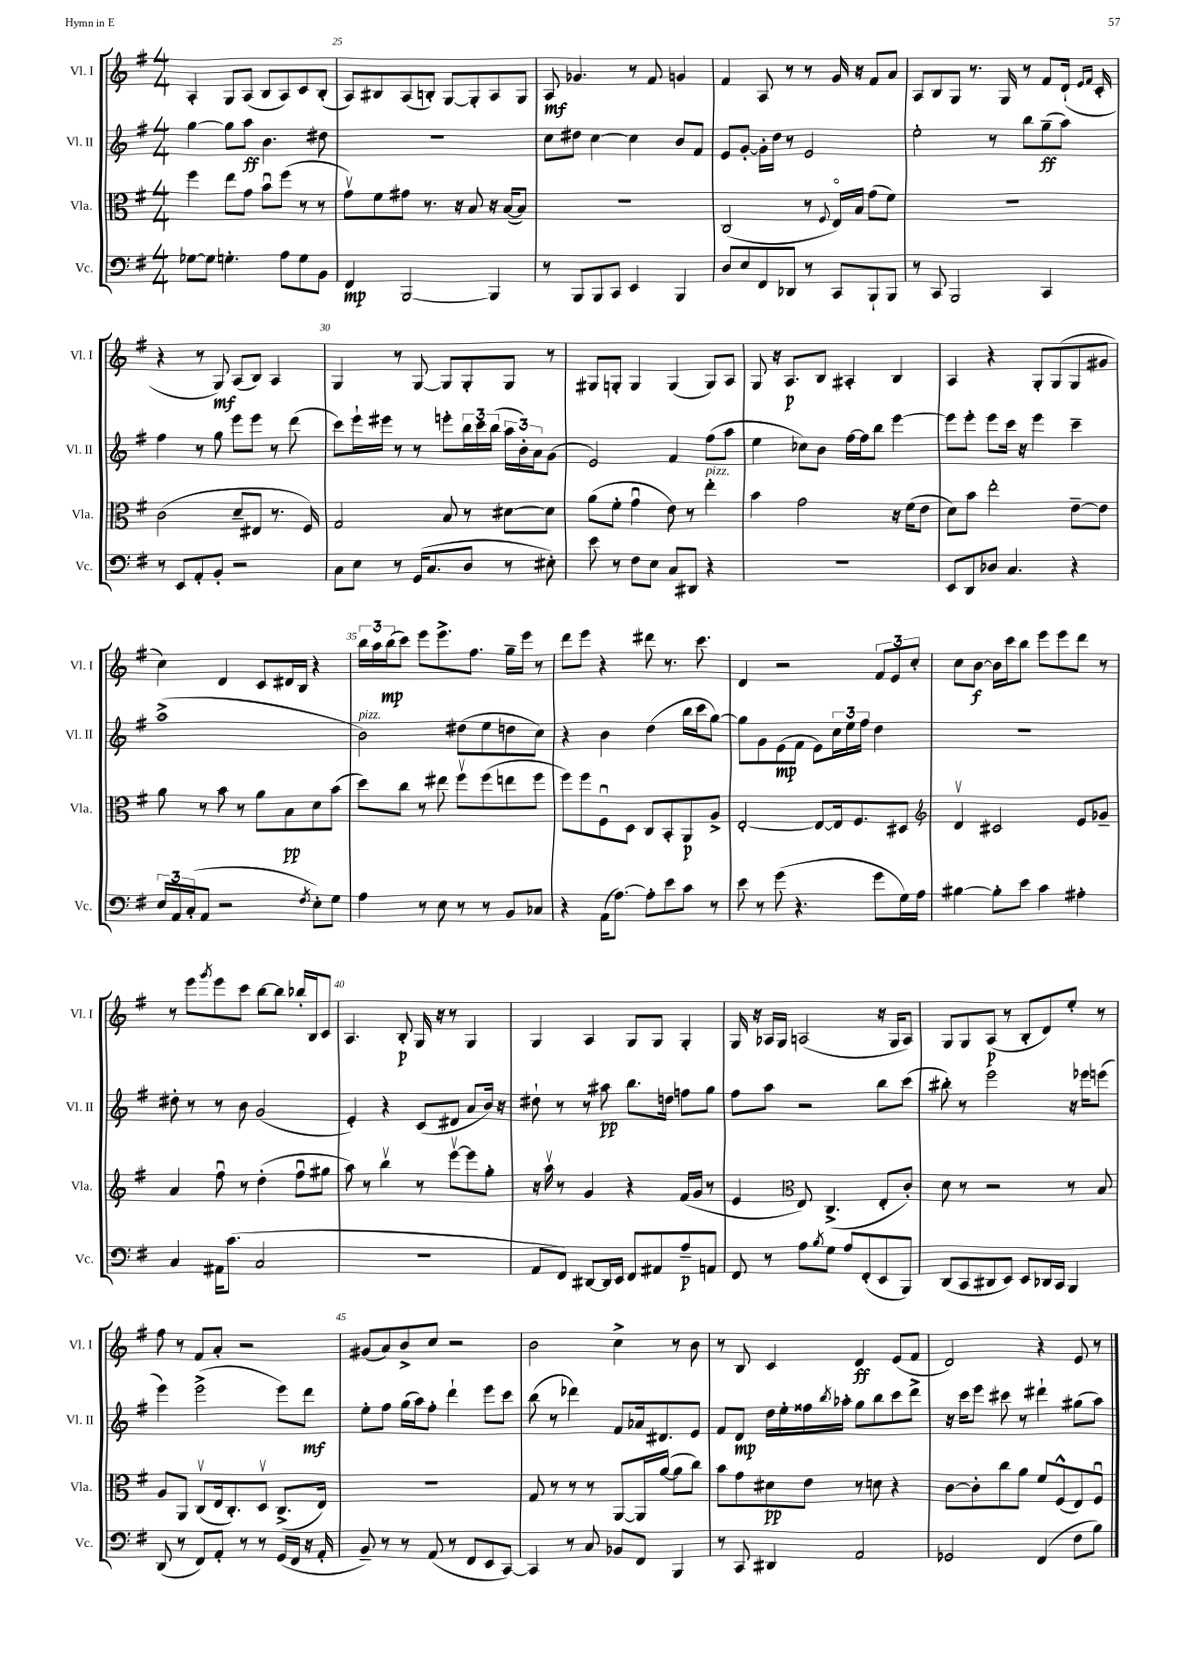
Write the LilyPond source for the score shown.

<<
\new StaffGroup <<
\new Staff = "s0" \with { instrumentName = "Vl. I" shortInstrumentName = "Vl. I" } {
    \clef treble \key g \major \numericTimeSignature \time 4/4
    a4-. g8 a8( b8 a8) c'8 b8-.( |
    a8) bis8 a8( b8-.) g8~ g8-. a8 g8 |
    a8\mf ges'4. r8 fis'8 g'4 |
    fis'4 a8 r8 r8 g'16 r16 fis'8 a'8 |
    a8 b8 g8 r8. g16 r8 fis'8 d'16-!( \grace { e'16 fis'16 } c'16-. |
    r4 r8 g8\mf) a8( b8) a4 |
    g4 r8 g8~ g8 g8-. g8 r8 |
    gis8 g8-. g4 g4( g8) a8 |
    g8 r16 a8.\p b8 ais4-. b4 |
    a4 r4 g8-. g8( g8 gis'8 |
    c''4) d'4 c'8 dis'16 b16 r4 |
    \tuplet 3/2 { b''16 a''16 b''16\mp( } c'''8) e'''8 e'''8.-> fis''8. g''16-- e'''16 r8 |
    d'''8 e'''8 r4 dis'''8 r8. c'''8. |
    d'4 r2 \tuplet 3/2 { fis'8 e'8 c''8-. } |
    c''8 b'8~\f b'16 c'''16 b''8 e'''8 e'''8 d'''8 r8 |
    r8 e'''8 \acciaccatura { g'''8 } e'''8 c'''8 b''8~ b''8 bes''16-. b16 c'8 |
    a4. b8-.\p g16 r16 r8 g4 |
    g4 a4 g8 g8 g4-. |
    g16 r16 aes16 g16 a2( r16 g16 a8) |
    g8 g8 a8\p( r8 b8-. d'8) e''8-. r8 |
    fis''8 r8 fis'8 a'8-. r2 |
    gis'8( a'8) b'8-> c''8 r2 |
    b'2 c''4-> r8 b'8 |
    r8 b8 c'4 d'4\ff e'8( fis'8 |
    d'2) r4 e'8 r8 \bar "|." |
}
\new Staff = "s1" \with { instrumentName = "Vl. II" shortInstrumentName = "Vl. II" } {
    \clef treble \key g \major \numericTimeSignature \time 4/4
    g''4~ g''8 a''8\ff b'4. dis''8 |
    R1 |
    c''8 dis''8 c''4~ c''4 b'8 fis'8 |
    e'8 g'8~-. g'16-. d''16 r8 e'2 |
    e''2-. r8 b''8 g''8--\ff( a''8) |
    fis''4 r8 g''8 e'''8 e'''8 r8 d'''8( |
    c'''8) e'''16-! eis'''16 r8 r8 e'''8-. \tuplet 3/2 { b''16 c'''16 b''16( } \tuplet 3/2 { a''16 b'16-.) a'16 } g'8( |
    e'2) fis'4 fis''8( a''8 |
    e''4 ces''8) b'8 fis''16~ fis''16 b''8 e'''4~ |
    e'''8 e'''8-. e'''8 c'''16 r16 e'''4 c'''4-- |
    a''1->( |
    b'2^\markup { \italic "pizz." }) dis''8( e''8 d''8 c''8) |
    r4 b'4 d''4( b''16 c'''16 g''8~) |
    g''8 g'8 e'8\mp( fis'8 e'8) \tuplet 3/2 { c''16 e''16 fis''16 } d''4 |
    R1 |
    dis''8-. r8 r8 b'8 g'2( |
    e'4-.) r4 c'8( dis'8 a'8 b'16) r16 |
    dis''8-! r8 r8 ais''8\pp b''8. d''16 f''8 g''8 |
    fis''8 a''8 r2 b''8 c'''8( |
    bis''8-.) r8 e'''2 r16 ees'''16 e'''8( |
    e'''4) e'''2->( e'''8) d'''8\mf |
    e''8-. fis''8 g''16( a''16) fis''8-. d'''4-! e'''8 c'''8 |
    b''8( r8 des'''4) fis'8 aes'16 dis'8. e'8 |
    fis'8 d'8\mp d''16 e''16-. fisis''16 \acciaccatura { b''8 } aes''16-. g''8 b''8 c'''8 d'''8-> |
    r16 c'''16 e'''8 cis'''8 r8 dis'''4-! gis''8( a''8) \bar "|." |
}
\new Staff = "s2" \with { instrumentName = "Vla." shortInstrumentName = "Vla." } {
    \clef alto \key g \major \numericTimeSignature \time 4/4
    fis''4 e''8 g'8 b'8\downbow fis''8( r8 r8 |
    g'8\upbow) fis'8 gis'8 r8. r16 b8 r16 b16~( b8) |
    R1 |
    c2( r8 \appoggiatura { fis8 } e16\flageolet) b16 g'8( fis'8) |
    R1 |
    c'2( d'8-- eis8 r8. fis16) |
    g2 b8 r8 dis'8~ dis'8 |
    a'8( fis'8-. g'4\downbow e'8) r8 e''4-.^\markup { \italic "pizz." } |
    b'4 g'2 r16 fis'16( e'8 |
    d'8) b'8 e''2-. e'8~-- e'8 |
    a'8 r8 b'8 r8 a'8 b8\pp d'8 b'8( |
    d''8) c''8 r8 eis''8 fis''8\upbow fis''8( e''8 fis''8 |
    fis''8) fis''8 fis8\downbow d8 c8 b,8-. a,8\p a8-> |
    e2~-. e8~ e16 fis8. dis8 |
    \clef treble d'4\upbow cis'2 e'8 ges'8-- |
    a'4 fis''8\downbow r8 d''4-.( fis''8\downbow gis''8 |
    a''8) r8 b''4\upbow r8 e'''8~\upbow e'''8 g''8-. |
    r16 a''16\upbow r8 g'4 r4 fis'16( g'16 r8 |
    e'4 \clef alto e8) c4.->( e8-. c'8-.) |
    d'8 r8 r2 r8 b8 |
    a8 a,8 c8\upbow( e16 c8.-.) d8\upbow c8.->( e16) |
    r1 |
    g8 r8 r8 r8 a,8~ a,16 a'16~( a'8 c''8) |
    b'8 g'8 dis'8\pp e'8 r8 d'8 r4 |
    c'8~ c'8-. c''8 a'8 fis'8 fis8-^( e8) fis8\downbow \bar "|." |
}
\new Staff = "s3" \with { instrumentName = "Vc." shortInstrumentName = "Vc." } {
    \clef bass \key g \major \numericTimeSignature \time 4/4
    ges8~ ges8 g4.-. a8 g8 b,8 |
    fis,4\mp b,,2~ b,,4 |
    r8 b,,8 b,,8 c,8 e,4 b,,4 |
    d8 e8 fis,8 des,8 r8 c,8 b,,8-! b,,8 |
    r8 c,8 b,,2 c,4 |
    r8 e,8 a,8-. b,8-. r2 |
    c8 e8 r8 g,16( c8. d8 r8 eis8-.) |
    e'8 r8 fis8 e8 c8 dis,8 r4 |
    R1 |
    e,8 d,8 des8 c4. r4 |
    \tuplet 3/2 { e16 a,16 c16-.( } a,8 r2 \acciaccatura { fis8 } e8-.) g8 |
    a4 r8 e8 r8 r8 b,8 ces8 |
    r4 a,16( a8.~) a8-. e'8 c'8 r8 |
    e'8 r8 g'8( r4. g'8 g16) a16 |
    bis4~ bis8-. e'8 c'4 ais4-. |
    c4 ais,16 c'8.( c2 |
    r1 |
    a,8 fis,8) dis,8~ dis,16 e,16 fis,8 ais,8 a8--\p a,8 |
    fis,8 r8 a8 \acciaccatura { b8 } g8 a8 fis,8-.( e,8 b,,8) |
    d,8( c,8 dis,8 e,8) e,8 des,16 c,16 b,,4 |
    d,8( r8 fis,8) a,8-. r8 r8 g,16( fis,16 r16 a,16-. |
    b,8--) r8 r8 a,8( r8 fis,8 e,8 c,8~) |
    c,4 r8 c8 bes,8 fis,8 b,,4 |
    r8 c,8 dis,4 a,2 |
    ges,2 fis,4( fis8 b8) \bar "|." |
}
>>
>>
\layout { \context { \Score currentBarNumber = #24 \override BarNumber.break-visibility = ##(#f #t #t) barNumberVisibility = #(every-nth-bar-number-visible 5) } }
